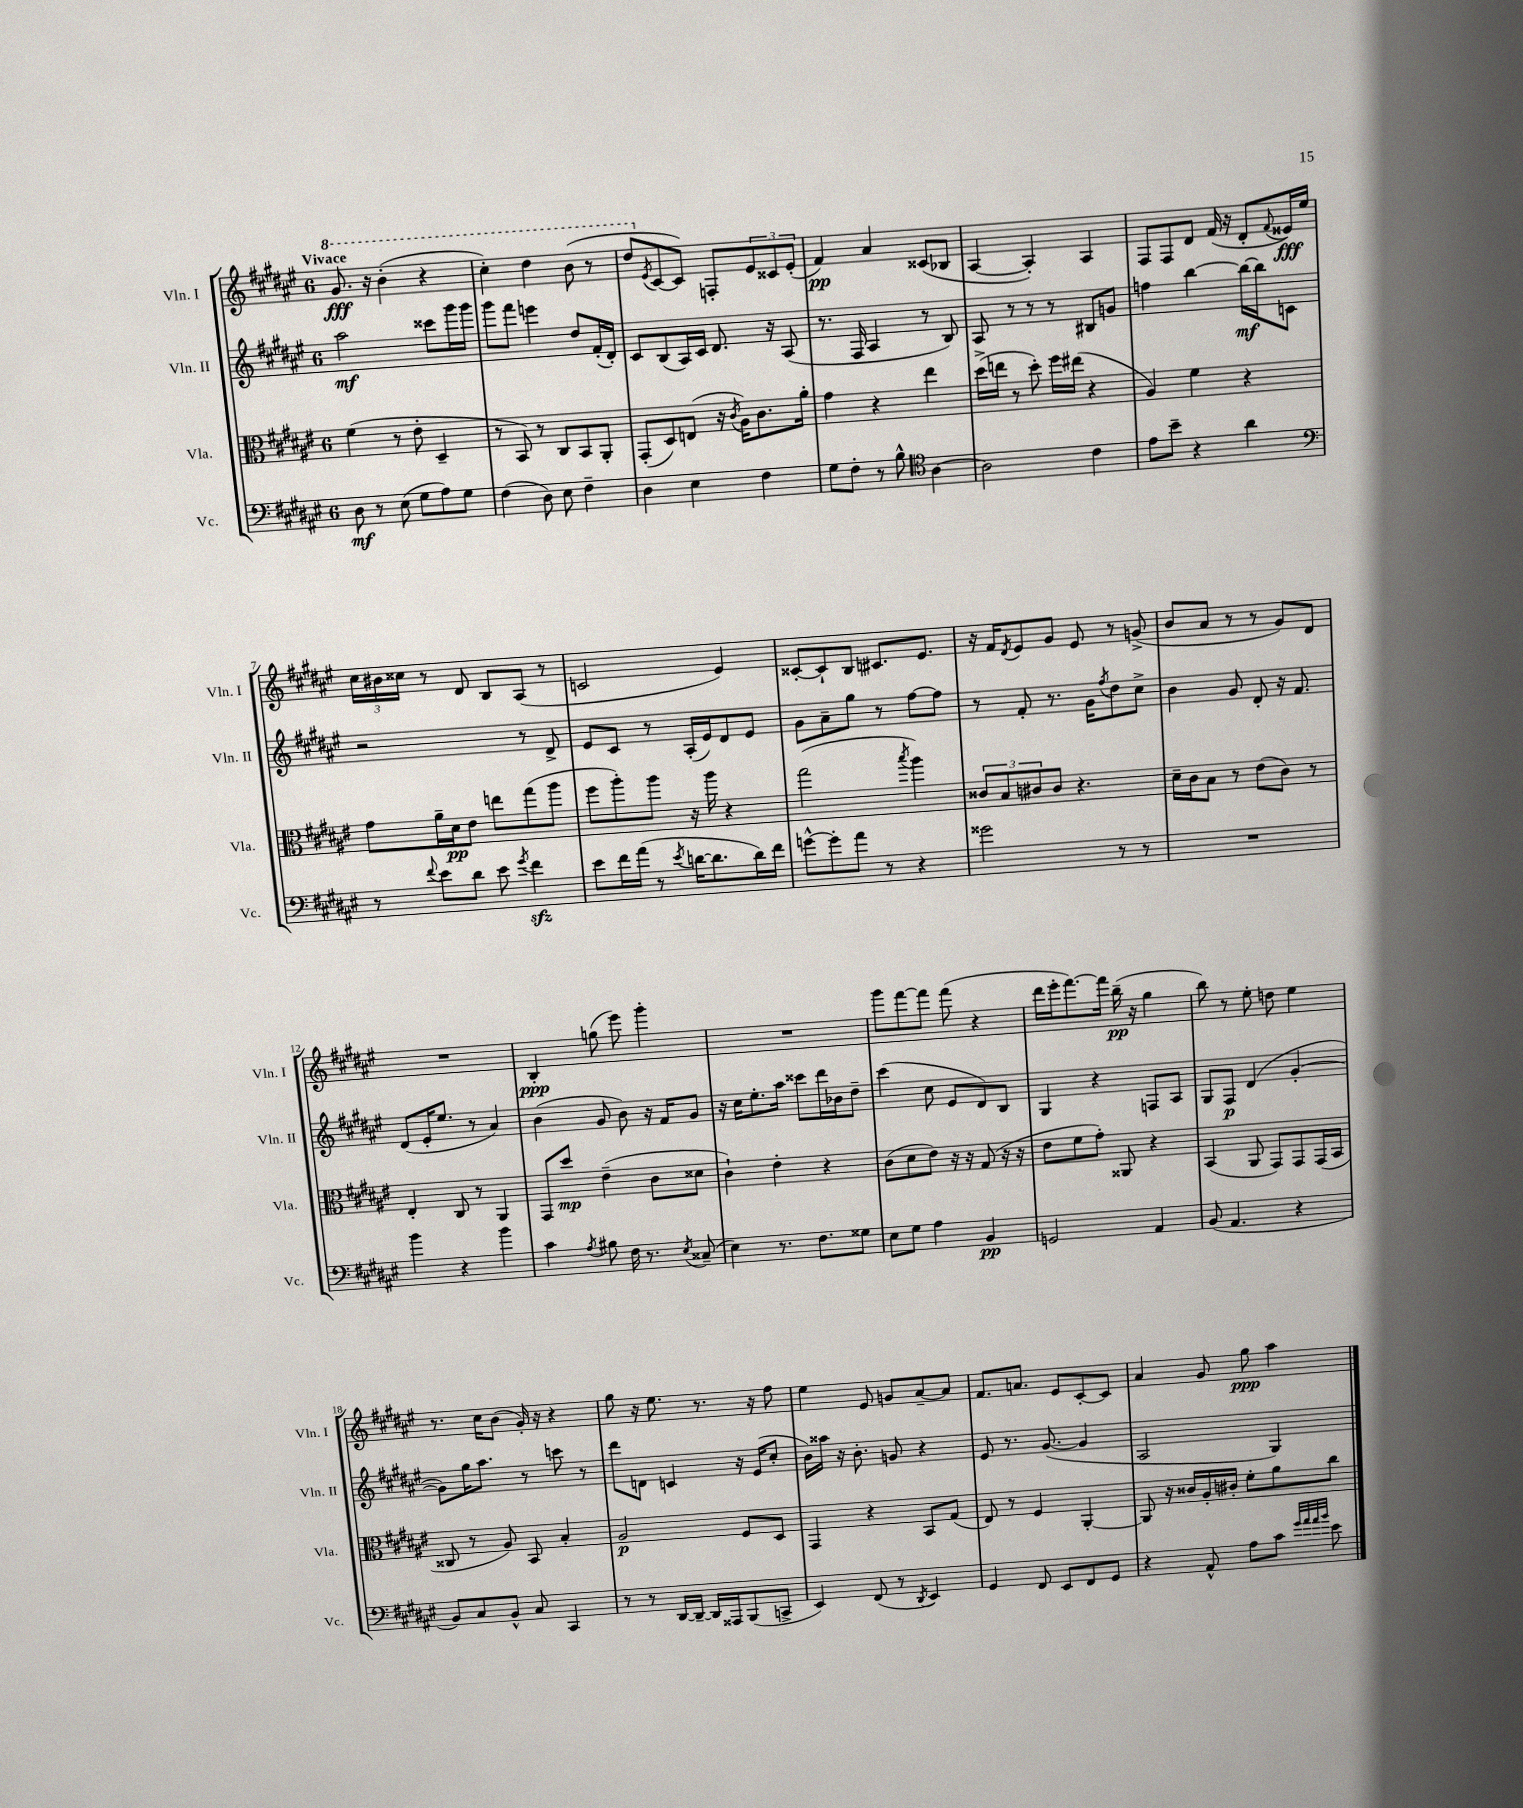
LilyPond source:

<<
\new StaffGroup <<
\new Staff = "s0" \with { instrumentName = "Vln. I" shortInstrumentName = "Vln. I" } {
    \clef treble \key fis \major \once \override Staff.TimeSignature.style = #'single-digit \time 6/8 \tempo "Vivace"
    \ottava #1 gis''8.\fff r16 b''4-.( r4 |
    cis'''4-.) dis'''4 b''8( r8 |
    dis'''8 \ottava #0 \acciaccatura { eis'8 } cis'8~ cis'8) f8-. \tuplet 3/2 { eis'8 cisis'8 eis'8-.( } |
    fis'4\pp) ais'4 cisis'8( bes8 |
    ais4~ ais4-.) ais4 |
    fis8 fis8 dis'8 fis'16( r16 dis'8-. \appoggiatura { fis'8 } eisis'16\fff) eis''16 |
    \tuplet 3/2 { cis''16 bis'16 cisis''16 } r8 dis'8 b8 ais8( r8 |
    c'2 eis'4) |
    cisis'8~-. cisis'8-! b8 cis'8. eis'8. |
    r16 fis'16 \acciaccatura { dis'8 } eis'8 gis'8 eis'8 r8 g'8->( |
    b'8 ais'8 r8 r8 gis'8) dis'8 |
    R2. |
    b4-.\ppp g''8( eis'''8) gis'''4-. |
    R2. |
    gis'''8 fis'''8~ fis'''8 fis'''8( r4 |
    dis'''16 eis'''16-. fis'''8.~) fis'''16 b''16--\pp( r16 gis''4 |
    b''8) r8 eis''8-. d''8 eis''4 |
    r8. cis''16 b'8( gis'16-.) r16 r4 |
    gis''8 r16 eis''8. r8. r16 fis''8 |
    eis''4 eis'8 g'8 ais'8~-- ais'8 |
    fis'8. a'8. eis'8 cis'8~-. cis'8 |
    ais'4 gis'8 gis''8\ppp ais''4 \bar "|." |
}
\new Staff = "s1" \with { instrumentName = "Vln. II" shortInstrumentName = "Vln. II" } {
    \clef treble \key fis \major \once \override Staff.TimeSignature.style = #'single-digit \time 6/8
    ais''2\mf cisis'''8 gis'''16 gis'''16 |
    gis'''8 fis'''8 e'''4 dis''8 fis'16-.( dis'16-.) |
    cis'8 b8( ais16) cis'16 dis'8. r16 ais8( |
    r8. fis16 ais4 r8 b8) |
    ais8 r8 r8 r8 bis8 g'8 |
    f''4 b''4~ b''16~\mf b''16 c'8 |
    r2 r8 dis'8-> |
    eis'8 cis'8 r8 ais16-.( eis'16) dis'8 eis'8 |
    gis'8 ais'8-- gis''8 r8 fis''8~ fis''8 |
    r8 fis'8-. r8. gis'16 \acciaccatura { fis''8 } dis''8 cis''8-> |
    b'4 gis'8 dis'8-. r16 fis'8. |
    dis'8( eis'16-. eis''8. r8 ais'4) |
    b'4( gis'8 b'8) r16 fis'16 gis'8 |
    r16 cis''16 eis''8.-. ais''16 cisis'''8 dis'''16 bes'16 dis''8-- |
    cis'''4( cis''8 eis'8 dis'8) b8 |
    gis4 r4 f8 ais8 |
    gis8 fis8\p dis'4( gis'4~-. |
    gis'8) gis''16 ais''8. r8 c'''8 r8 |
    dis'''8 d'8 c'4 r16 eis'16( cis''8-. |
    b'16) aisis''16 r16 b'8.-. g'8 r4 |
    eis'8 r8. gis'8.~( gis'4 |
    ais2 gis4) \bar "|." |
}
\new Staff = "s2" \with { instrumentName = "Vla." shortInstrumentName = "Vla." } {
    \clef alto \key fis \major \once \override Staff.TimeSignature.style = #'single-digit \time 6/8
    fis'4( r8 eis'8-. dis4-- |
    r8 b,8) r8 cis8 b,8 ais,8-. |
    gis,8-.( dis8) e8( r16 \acciaccatura { cis'8 } ais16) cis'8. ais'16-. |
    gis'4 r4 eis''4 |
    dis''16->( e''16 r8 dis''8-.) fis''16 eis''16( r4 |
    ais4) fis'4 r4 |
    gis'8 ais'16-- dis'16\pp eis'8 e''8 gis''8( ais''8 |
    fis''8 ais''8-.) ais''8 r16 ais''16 r4 |
    gis''2( \acciaccatura { b''8 } ais''4) |
    \tuplet 3/2 { cisis'8 b8 cis'8 } cis'8 r4. |
    dis'16-- cis'16 b8 r8 eis'8( cis'8) r8 |
    eis4-. cis8 r8 ais,4 |
    gis,8 dis''8\mp eis'4--( cis'8 disis'8 |
    cis'4-!) eis'4-. r4 |
    cis'8( dis'8 eis'8) r16 r16 gis8( r16 r16 |
    eis'8 fis'8 gis'8-.) aisis,8 r4 |
    b,4( ais,8 gis,8) gis,8 gis,16( b,16 |
    cisis8 r8 ais8) b,8 b4-. |
    ais2\p fis8 dis8 |
    gis,4 r4 b,8 gis8( |
    eis8) r8 fis4 ais,4~-. |
    ais,8 r16 cisis'16 ais16-. cis'16-. fis'8-. ais'8 cis''8 \bar "|." |
}
\new Staff = "s3" \with { instrumentName = "Vc." shortInstrumentName = "Vc." } {
    \clef bass \key fis \major \once \override Staff.TimeSignature.style = #'single-digit \time 6/8
    dis8\mf r8 eis8( gis8 ais8) gis8 |
    fis4( dis8) eis8 fis4-- |
    dis4 eis4 fis4 |
    gis8 fis8-. r8 b8-^ \clef tenor ais4~ |
    ais2 cis'4 |
    eis'8 b'8-- r4 ais'4 |
    \clef bass r8 \appoggiatura { fis'8 } eis'8 dis'8 eis'8 \acciaccatura { gis'8 } fis'4\sfz |
    eis'8 fis'16 ais'16( r8 \acciaccatura { eis'8 } d'16~ d'8. d'16) fis'16 |
    g'8~-^ g'8-. ais'8 r8 r4 |
    gisis'2 r8 r8 |
    R2. |
    b'4 r4 b'4 |
    cis'4 \acciaccatura { ais8 } bis8 fis16 r8. \acciaccatura { eis8 } cisis8--( |
    eis4) r8. fis8. gisis8 |
    eis8 gis8 ais4 b,4\pp |
    g,2 ais,4 |
    b,8( ais,4. r4 |
    b,8) cis8 b,8-^ cis8 cis,4 |
    r8 r8 dis,16~ dis,16~-- dis,16 aisis,,16 b,,8( c,8-> |
    eis,4) fis,8( r8 \acciaccatura { dis,8 } eis,4) |
    gis,4 fis,8 eis,8 fis,8 gis,8 |
    r4 ais,8-^ ais8 cis'8 \grace { gis'32 ais'32 ais'32 b'32 } eis'8 \bar "|." |
}
>>
>>
